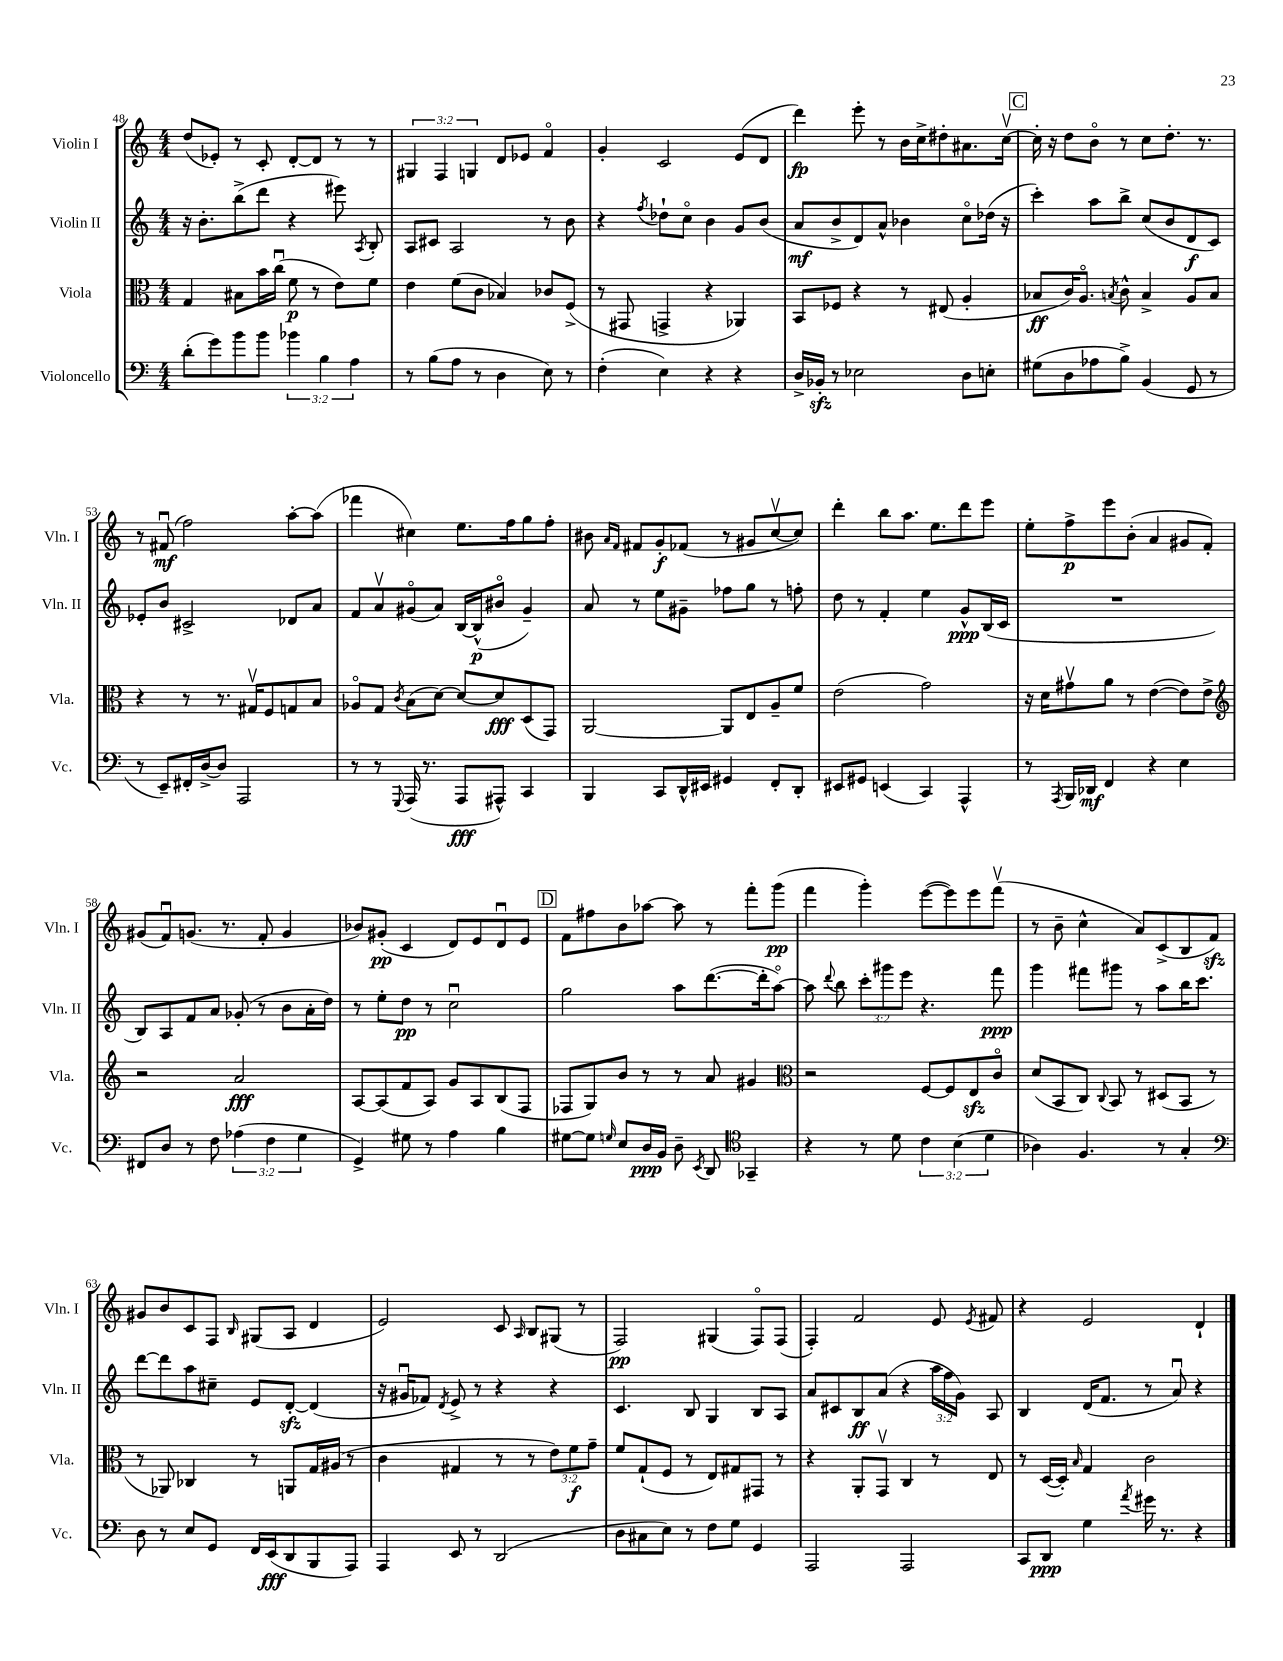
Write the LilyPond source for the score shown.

<<
\new StaffGroup <<
\new Staff = "s0" \with { instrumentName = "Violin I" shortInstrumentName = "Vln. I" } {
    \clef treble \key c \major \numericTimeSignature \time 4/4 \override Staff.TupletNumber.text = #tuplet-number::calc-fraction-text
    \autoBeamOff d''8[( ees'8]-.) r8 c'8-. d'8[~-. d'8] r8 r8 |
    \tuplet 3/2 { gis4 f4 g4 } d'8[ ees'8] f'4\flageolet |
    g'4-. c'2 e'8[( d'8] |
    d'''4\fp) e'''8-. r8 b'16[ c''16-> dis''8-. ais'8. c''16]~\upbow |
    \mark \markup { \box "C" } c''16-. r16 d''8[ b'8]\flageolet r8 c''8[ d''8.]-. r8. |
    r8 fis'8\downbow\mf( f''2) a''8[~-. a''8]( |
    fes'''4 cis''4) e''8.[ f''16 g''8 f''8]-. |
    bis'8 \grace { a'16[ f'16] } fis'8[ g'8-.\f fes'8]( r8 gis'8[ c''8~\upbow c''8]) |
    d'''4-. b''8[ a''8.] e''8.[ d'''8 e'''8] |
    e''8[-. f''8->\p e'''8 b'8]-.( a'4 gis'8[ f'8]-.) |
    gis'8[( f'8\downbow) g'8.]( r8. f'8-. g'4 |
    bes'8[) gis'8]-.\pp( c'4 d'8[) e'8 d'8\downbow e'8] |
    \mark \markup { \box "D" } f'8[ fis''8 b'8 aes''8]~ aes''8 r8 f'''8[-. g'''8]\pp( |
    f'''4 g'''4-.) e'''8[~( e'''8) e'''8 f'''8]\upbow( |
    r8 b'8-- c''4-^ a'8[) c'8->( b8 f'8]\sfz) |
    gis'8[ b'8 c'8 f8] \grace { b16 } gis8[( a8] d'4 |
    e'2) c'8 \grace { a16 } b8[ gis8]( r8 |
    f2\pp) gis4( f8[\flageolet) f8]( |
    f4-.) f'2 e'8 \acciaccatura { e'8 } fis'8 |
    r4 e'2 d'4-! \bar "|." |
}
\new Staff = "s1" \with { instrumentName = "Violin II" shortInstrumentName = "Vln. II" } {
    \clef treble \key c \major \numericTimeSignature \time 4/4 \override Staff.TupletNumber.text = #tuplet-number::calc-fraction-text
    \autoBeamOff r16 b'8.[-. b''8->( d'''8] r4 eis'''8) \acciaccatura { a8 } b8-. |
    a8[ cis'8] a2 r8 b'8 |
    r4 \acciaccatura { f''8 } des''8[-! c''8]\flageolet b'4 g'8[ b'8]( |
    a'8[\mf b'8-> d'8) a'8]-^ bes'4 c''8[\flageolet des''16]( r16 |
    \mark \markup { \box "C" } c'''4-.) a''8[ b''8]-> c''8[( b'8 d'8\f c'8]) |
    ees'8[-. b'8] cis'2-> des'8[ a'8] |
    f'8[ a'8\upbow gis'8\flageolet( a'8]) b16[~ b16-^\p( bis'8]\flageolet gis'4--) |
    a'8 r8 e''8[ gis'8]-- fes''8[ g''8] r8 f''8-. |
    d''8 r8 f'4-. e''4 g'8[-^\ppp b16( c'16] |
    R1 |
    b8[) a8 f'8 a'8] ges'8-.( r8 b'8[ a'16-. d''16]) |
    r8 e''8[-. d''8]\pp r8 c''2\downbow |
    \mark \markup { \box "D" } g''2 a''8[ d'''8.~( d'''16-. a''8]~\flageolet) |
    a''8 \appoggiatura { d'''8 } b''8 \tuplet 3/2 { c'''8[-. gis'''8 e'''8] } r4. f'''8\ppp |
    g'''4 fis'''8[ gis'''8] r8 a''8[ b''16 c'''8.] |
    d'''8[~ d'''8 a''8 cis''8]-- e'8[ d'8]~-.\sfz d'4( |
    r16 gis'16[\downbow fes'8]) \acciaccatura { d'8 } e'8-> r8 r4 r4 |
    c'4. b8 g4 b8[ a8] |
    a'8[ cis'8 b8\ff a'8]( r4 \tuplet 3/2 { a''16[ f''16 g'16]) } a8 |
    b4 d'16[( f'8.] r8 a'8\downbow) r4 \bar "|." |
}
\new Staff = "s2" \with { instrumentName = "Viola" shortInstrumentName = "Vla." } {
    \clef alto \key c \major \numericTimeSignature \time 4/4 \override Staff.TupletNumber.text = #tuplet-number::calc-fraction-text
    \autoBeamOff g4 bis8[ b'16 c''16]\downbow( f'8\p r8 e'8[) f'8] |
    e'4 f'8[( c'8] bes4) ces'8[ f8]->( |
    r8 gis,8 g,4-> r4 aes,4) |
    b,8[ fes8] r4 r8 eis8( a4-. |
    \mark \markup { \box "C" } bes8[\ff c'16) a8.]\flageolet \acciaccatura { b8 } c'8-^ b4-> a8[ b8] |
    r4 r8 r8. gis16[\upbow f8 g8 b8] |
    aes8[\flageolet g8] \acciaccatura { c'8 } b8[( d'8]~) d'8[~ d'8\fff d8( g,8]) |
    a,2~ a,8[ e8 a8-- f'8] |
    e'2( g'2) |
    r16 d'16[ gis'8\upbow a'8] r8 e'4~( e'8[) e'8]-> |
    \clef treble r2 a'2\fff |
    a8[~ a8( f'8 a8]) g'8[ a8 b8( f8] |
    \mark \markup { \box "D" } fes8[ g8) b'8] r8 r8 a'8 gis'4 |
    \clef alto r2 f8[~ f8 e8\sfz c'8]\flageolet |
    d'8[( b,8 c8]) \appoggiatura { c8 } b,8 r8 dis8[( b,8] r8 |
    r8 aes,8) ces4 r8 a,8[ g16 ais16]( r8 |
    c'4 gis4 r8 r8 \tuplet 3/2 { e'8[) f'8\f g'8]-- } |
    f'8[ g8-!( f8] r8 e8[) gis8 gis,8] r8 |
    r4 a,8[-. g,8]\upbow c4 r8 e8 |
    r8 d16[~( d16]-.) \grace { b16 } g4 c'2 \bar "|." |
}
\new Staff = "s3" \with { instrumentName = "Violoncello" shortInstrumentName = "Vc." } {
    \clef bass \key c \major \numericTimeSignature \time 4/4 \override Staff.TupletNumber.text = #tuplet-number::calc-fraction-text
    \autoBeamOff d'8[-.( g'8) b'8 b'8] \tuplet 3/2 { bes'4 b4 a4 } |
    r8 b8[( a8] r8 d4 e8) r8 |
    f4-.( e4) r4 r4 |
    d16[-> bes,16]-.\sfz r8 ees2 d8[ e8]-. |
    \mark \markup { \box "C" } gis8[( d8 aes8 b8]->) b,4( g,8 r8 |
    r8 e,8[--) fis,16-. d16~-> d8] a,,2 |
    r8 r8 \appoggiatura { g,,8 } a,,16( r8. a,,8[\fff ais,,8]-^) c,4 |
    b,,4 c,8[ d,16-^ eis,16] gis,4 f,8[-. d,8]-. |
    eis,8[ gis,8] e,4( c,4) a,,4-^ |
    r8 \acciaccatura { a,,8 } b,,16[ des,16]\mf f,4 r4 e4 |
    fis,8[ d8] r8 f8 \tuplet 3/2 { aes4( f4 g4 } |
    g,4->) gis8 r8 a4 b4 |
    \mark \markup { \box "D" } gis8[~ gis8] \grace { g16 } e8[ d16\ppp b,16] d8-- \acciaccatura { e,8 } d,8 \clef tenor ges,4-- |
    r4 r8 d'8 \tuplet 3/2 { c'4 b4( d'4 } |
    aes4) f4. r8 g4-. |
    \clef bass d8 r8 e8[ g,8] f,16[ e,16\fff( d,8 b,,8 a,,8]) |
    a,,4 e,8 r8 d,2( |
    d8[ cis8 e8]) r8 f8[ g8] g,4 |
    a,,2 a,,2 |
    c,8[ d,8]\ppp g4 \acciaccatura { a'8 } gis'16 r8. r4 \bar "|." |
}
>>
>>
\layout { \context { \Score currentBarNumber = #48 } }
